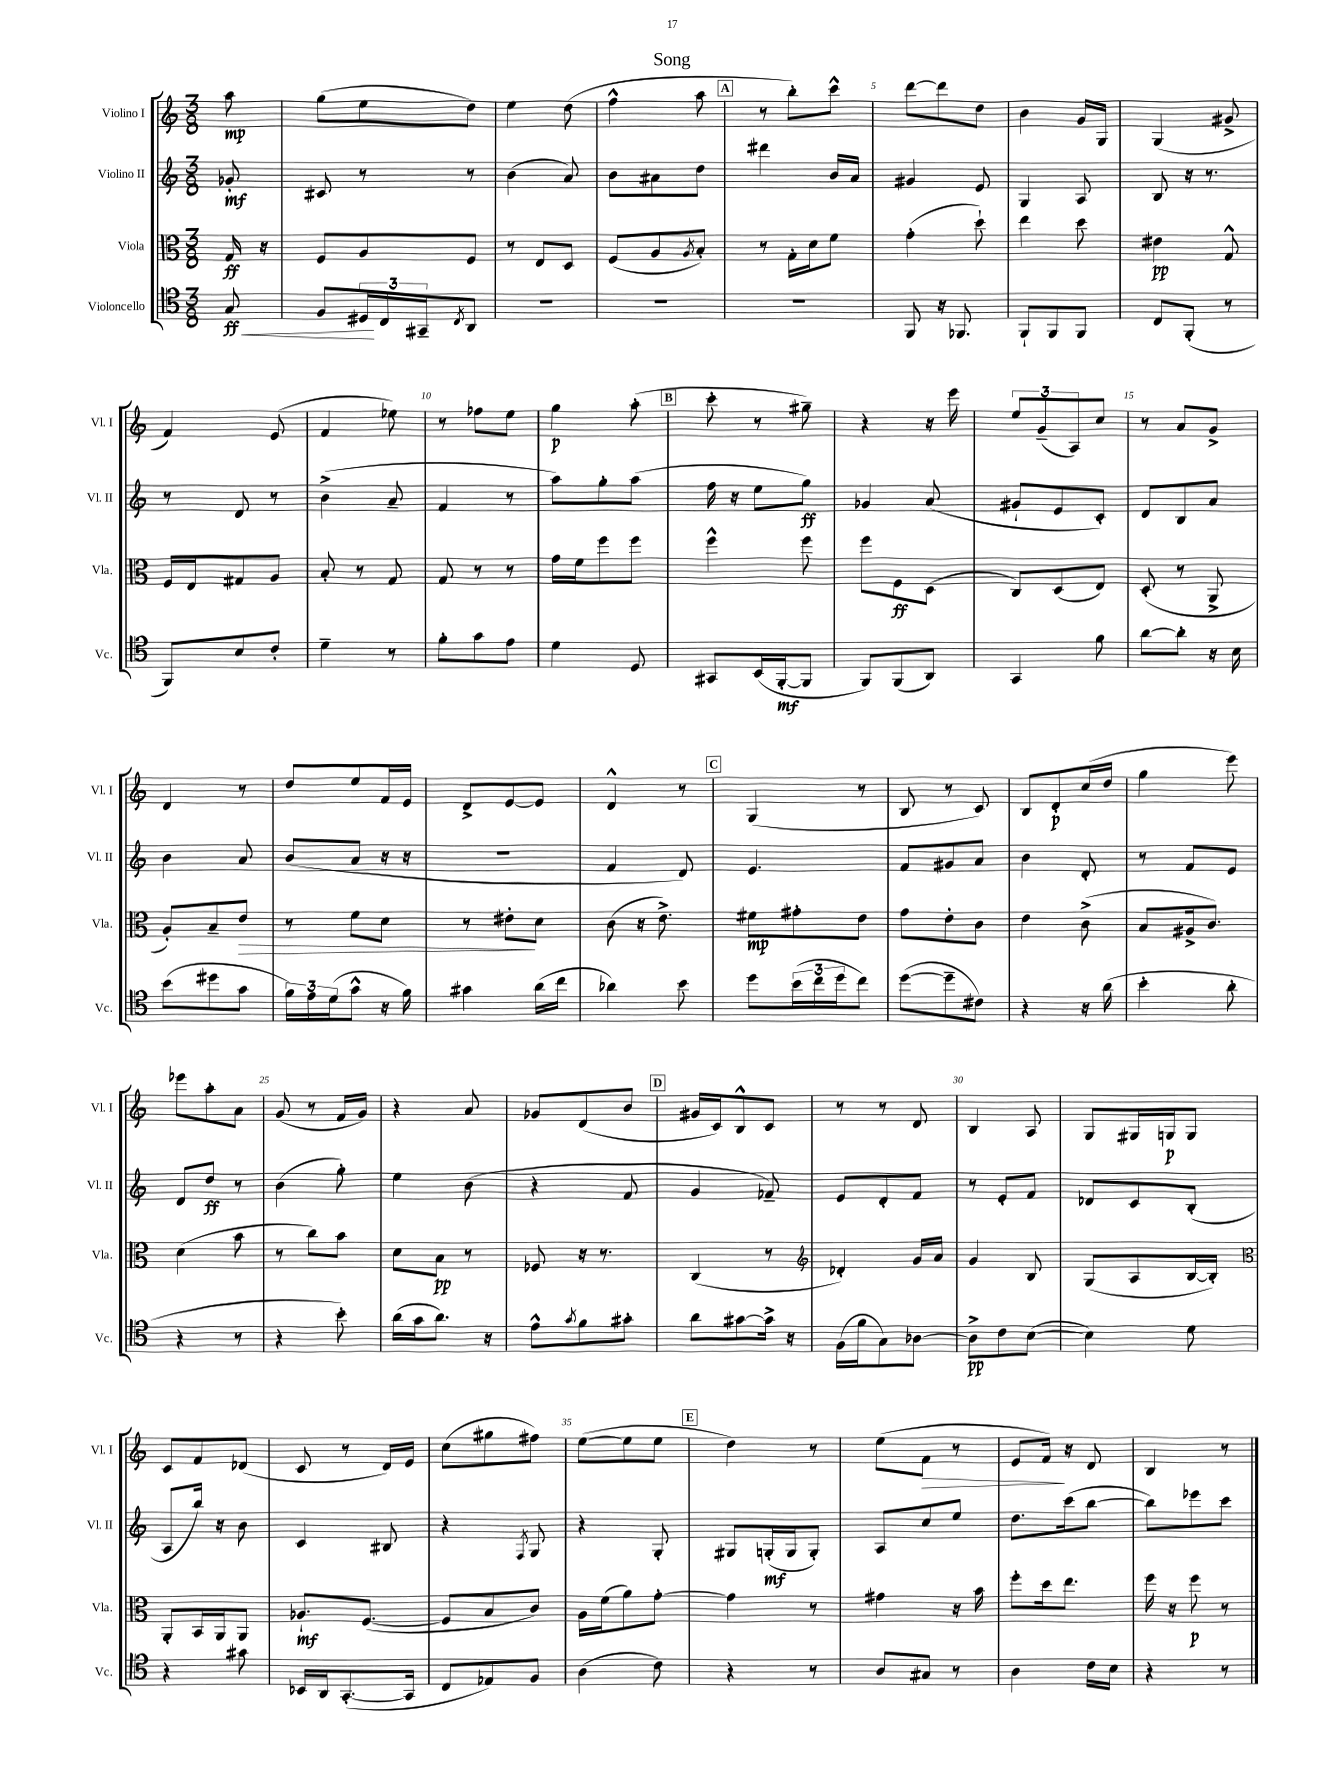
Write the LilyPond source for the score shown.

\header { title = "Song" }
<<
\new StaffGroup <<
\new Staff = "s0" \with { instrumentName = "Violino I" shortInstrumentName = "Vl. I" } {
    \clef treble \key c \major \numericTimeSignature \time 3/8 \partial 8
    a''8\mp |
    g''8( e''8 d''8) |
    e''4 d''8( |
    f''4-^ a''8 |
    \mark \markup { \box "A" } r8 b''8-.) c'''8-^ |
    d'''8~ d'''8 d''8 |
    b'4 g'16 g16 |
    g4( gis'8-> |
    f'4) e'8( |
    f'4 ees''8) |
    r8 fes''8 e''8 |
    g''4\p a''8-.( |
    \mark \markup { \box "B" } c'''8-. r8 gis''8--) |
    r4 r16 e'''16 |
    \tuplet 3/2 { e''8 g'8--( a8) } c''8 |
    r8 a'8 g'8-> |
    d'4 r8 |
    d''8 e''8 f'16 e'16 |
    d'8-> e'8~ e'8 |
    d'4-^ r8 |
    \mark \markup { \box "C" } g4( r8 |
    b8 r8 c'8) |
    b8 d'8-.\p c''16( d''16 |
    g''4 e'''8) |
    ees'''8 a''8-. a'8 |
    g'8( r8 f'16 g'16) |
    r4 a'8 |
    ges'8 d'8( b'8 |
    \mark \markup { \box "D" } gis'16 c'16) b8-^ c'8 |
    r8 r8 d'8 |
    b4 a8 |
    g8 gis16 g16\p g8 |
    c'8 f'8 des'8( |
    c'8 r8 d'16) e'16 |
    c''8( gis''8 fis''8) |
    e''8~( e''8 e''8 |
    \mark \markup { \box "E" } d''4) r8 |
    e''8( f'8\> r8 |
    e'8 f'16\!) r16 d'8 |
    b4 r8 \bar "|." |
}
\new Staff = "s1" \with { instrumentName = "Violino II" shortInstrumentName = "Vl. II" } {
    \clef treble \key c \major \numericTimeSignature \time 3/8 \partial 8
    ges'8-.\mf |
    cis'8 r8 r8 |
    b'4( a'8) |
    b'8 ais'8 d''8 |
    \mark \markup { \box "A" } dis'''4 b'16 a'16 |
    gis'4 e'8 |
    g4 a8 |
    b8 r16 r8. |
    r8 d'8 r8 |
    b'4->( a'8-- |
    f'4 r8 |
    a''8) g''8-. a''8( |
    \mark \markup { \box "B" } f''16 r16 e''8 g''8\ff) |
    ges'4 a'8( |
    gis'8-! e'8 c'8-.) |
    d'8 b8 a'8 |
    b'4 a'8 |
    b'8( a'8 r16 r16 |
    R4. |
    f'4 d'8) |
    \mark \markup { \box "C" } e'4. |
    f'8 gis'8 a'8 |
    b'4 d'8-. |
    r8 f'8 e'8 |
    d'8 d''8\ff r8 |
    b'4( g''8-.) |
    e''4 b'8( |
    r4 f'8 |
    \mark \markup { \box "D" } g'4 fes'8--) |
    e'8 d'8-. f'8 |
    r8 e'8-. f'8 |
    des'8 c'8 b8-.( |
    a8 b''16) r16 b'8 |
    c'4 bis8 |
    r4 \acciaccatura { f8 } g8 |
    r4 g8-. |
    \mark \markup { \box "E" } gis8 g16-.\mf( g16 g8-.) |
    a8 c''8 e''8 |
    d''8. c'''16( b''8~ |
    b''8) ees'''8 c'''8 \bar "|." |
}
\new Staff = "s2" \with { instrumentName = "Viola" shortInstrumentName = "Vla." } {
    \clef alto \key c \major \numericTimeSignature \time 3/8 \partial 8
    g16\ff r16 |
    f8 a8 f8 |
    r8 e8 d8 |
    f8( a8 \acciaccatura { a8 } b8-.) |
    \mark \markup { \box "A" } r8 g16-. d'16 f'8 |
    g'4-.( d''8-!) |
    e''4 d''8 |
    eis'4\pp g8-^ |
    f16 e16 gis8 a8 |
    b8-. r8 g8 |
    g8 r8 r8 |
    g'16 f'16 f''8 f''8 |
    \mark \markup { \box "B" } f''4-^ f''8 |
    f''8 f8\ff d8( |
    c8) d8( e8) |
    d8-.( r8 a,8-> |
    a8-.) b8-- e'8\> |
    r8 f'8 d'8 |
    r8 eis'8-.\! d'8 |
    c'8( r16 e'8.->) |
    \mark \markup { \box "C" } fis'8\mp gis'8-. e'8 |
    g'8 e'8-. c'8 |
    e'4 c'8->( |
    b8 ais16-> c'8.) |
    d'4( b'8 |
    r8 c''8) b'8 |
    d'8 b8\pp r8 |
    fes8 r16 r8. |
    \mark \markup { \box "D" } c4( r8 |
    \clef treble des'4-.) g'16 a'16 |
    g'4 b8 |
    g8( a8 b16~ b16-.) |
    \clef alto a,8-. b,16 a,16 a,8 |
    aes8.-!\mf f8.~( |
    f8 b8 c'8) |
    a16 f'16( a'8) g'8~-. |
    \mark \markup { \box "E" } g'4 r8 |
    gis'4 r16 b'16 |
    f''8-. d''16 e''8. |
    f''16 r16 f''8\p r8 \bar "|." |
}
\new Staff = "s3" \with { instrumentName = "Violoncello" shortInstrumentName = "Vc." } {
    \clef tenor \key c \major \numericTimeSignature \time 3/8 \partial 8
    g8\ff\< |
    f8 \tuplet 3/2 { dis16\! c16 gis,16-- } \acciaccatura { c8 } a,8 |
    R4. |
    R4. |
    \mark \markup { \box "A" } R4. |
    f,8 r16 fes,8. |
    f,8-! f,8 f,8 |
    c8 f,8-.( r8 |
    f,8) b8 c'8-. |
    d'4-- r8 |
    f'8-. g'8 e'8 |
    d'4 d8 |
    \mark \markup { \box "B" } gis,8 b,16( f,16~-.\mf f,8 |
    f,8) f,8( a,8) |
    g,4 f'8 |
    a'8~ a'8-. r16 b16 |
    b'8( dis''8 g'8 |
    \tuplet 3/2 { f'16) e'16 d'16( } g'8-^ r16 f'16) |
    gis'4 a'16( c''16 |
    aes'4) b'8 |
    \mark \markup { \box "C" } d''8 \tuplet 3/2 { b'16( c''16 d''16 } c''8) |
    d''8~( d''8-- cis'8) |
    r4 r16 a'16( |
    b'4-. a'8-. |
    r4 r8 |
    r4 b'8-.) |
    a'16( g'16 a'8.) r16 |
    e'8-^ \acciaccatura { g'8 } f'8 gis'8-. |
    \mark \markup { \box "D" } a'8 gis'8~ gis'16-> r16 |
    f16( f'16 g8) aes8~ |
    aes8->\pp c'8 b8~( |
    b4) d'8 |
    r4 gis'8 |
    bes,16 a,16 g,8.~-.( g,16 |
    c8 ees8) f8 |
    a4( c'8) |
    \mark \markup { \box "E" } r4 r8 |
    a8 gis8 r8 |
    a4 c'16 b16 |
    r4 r8 \bar "|." |
}
>>
>>
\layout { \context { \Score \override BarNumber.break-visibility = ##(#f #t #t) barNumberVisibility = #(every-nth-bar-number-visible 5) } }
